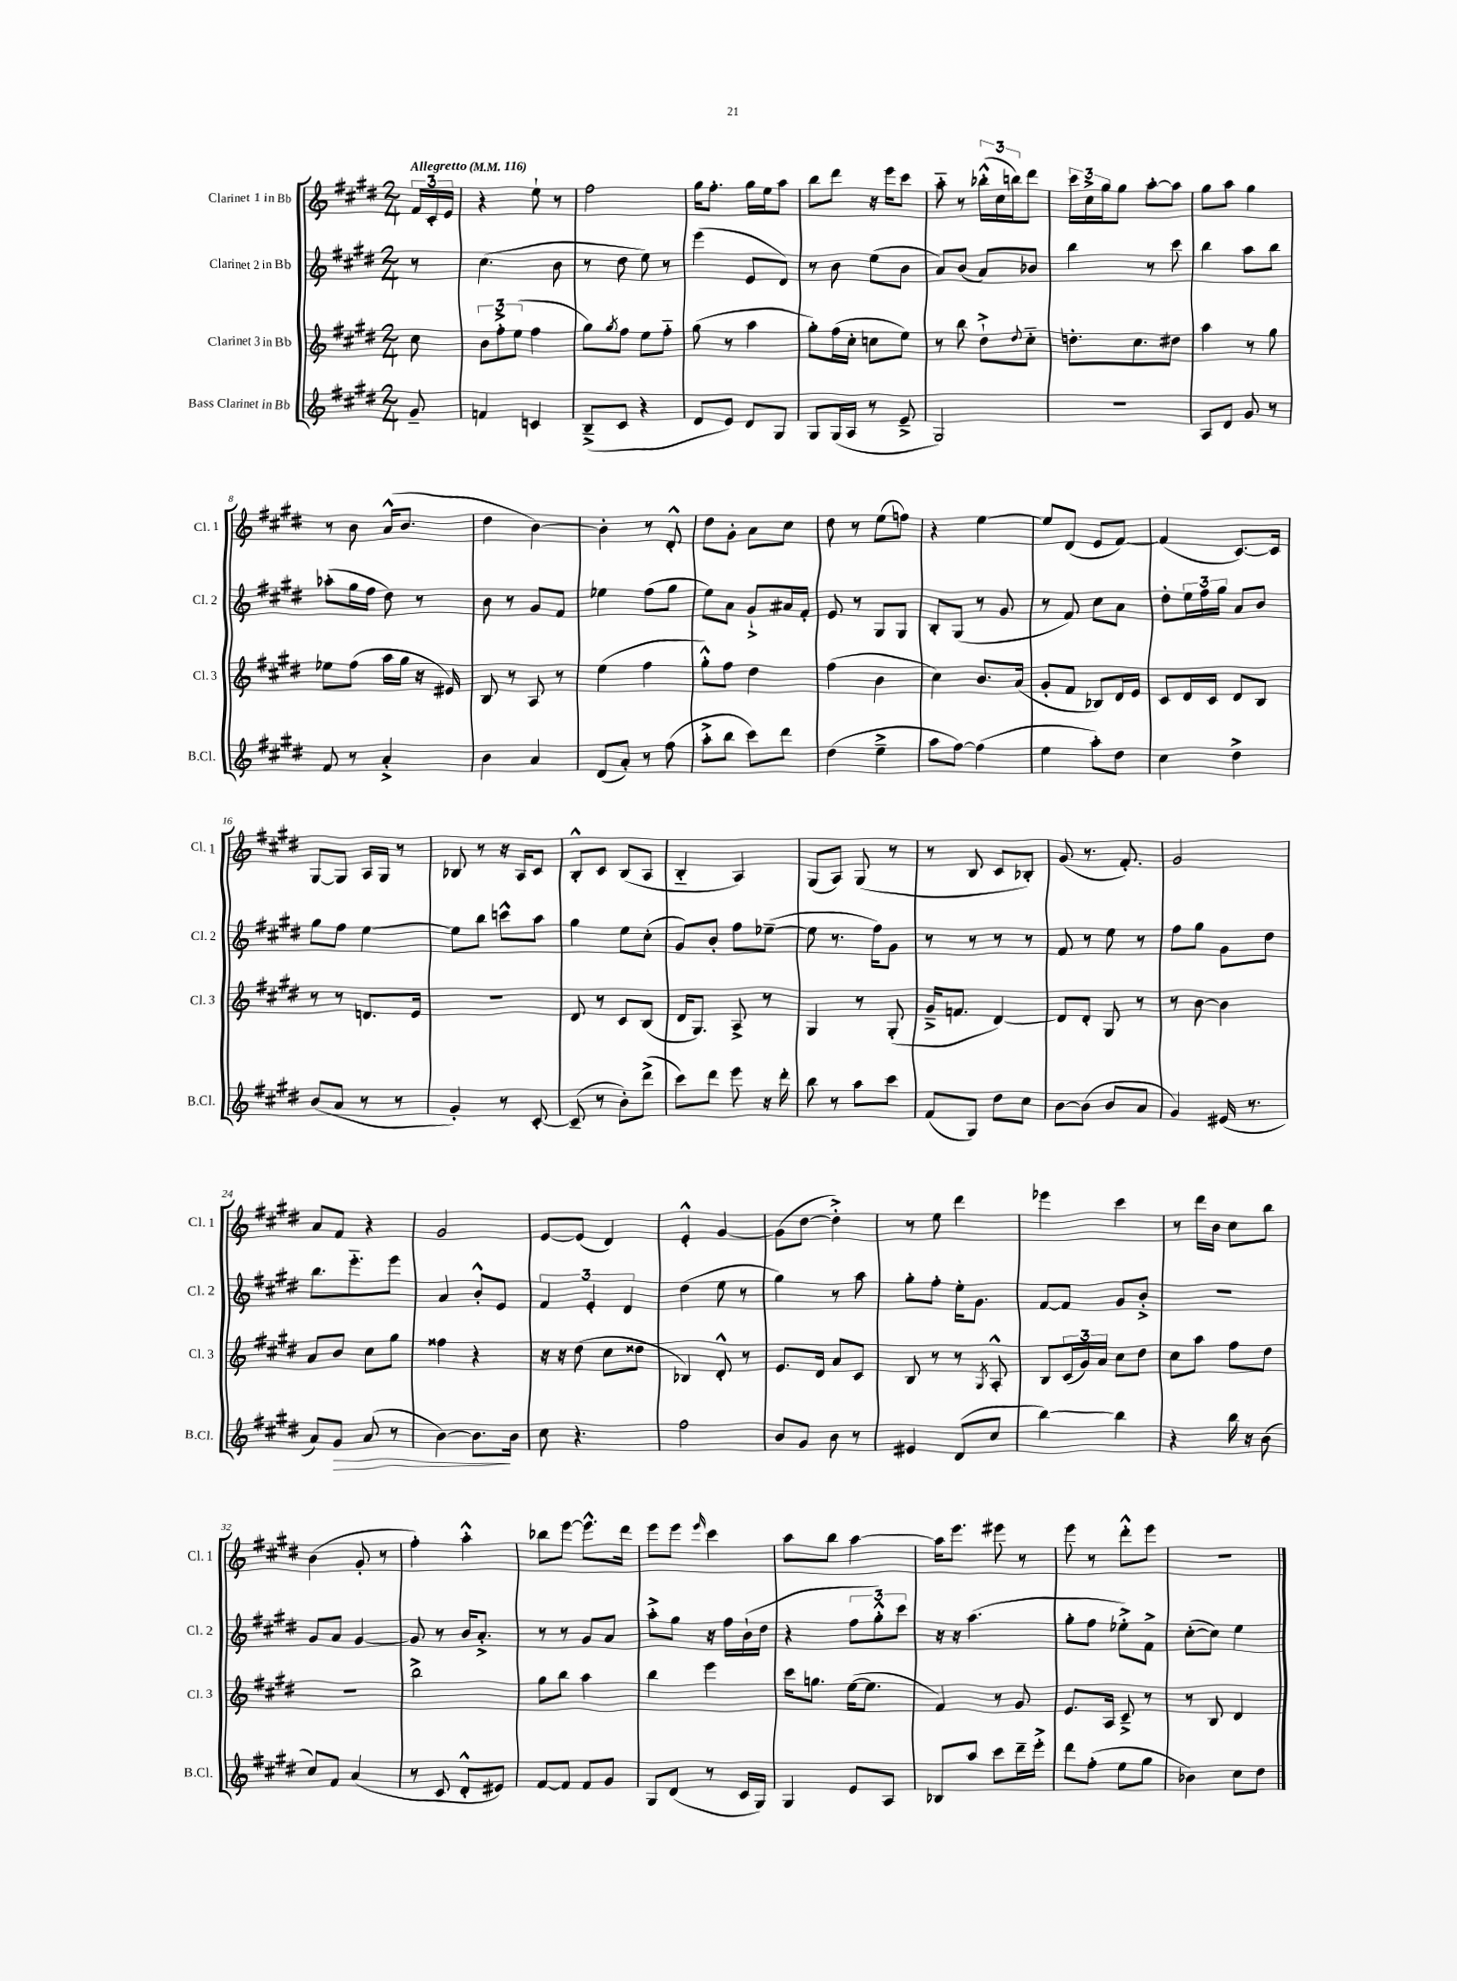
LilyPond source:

<<
\new StaffGroup <<
\new Staff = "s0" \with { instrumentName = "Clarinet 1 in Bb" shortInstrumentName = "Cl. 1" } {
    \clef treble \key e \major \numericTimeSignature \time 2/4 \partial 8 \tempo "Allegretto" 4 = 116
    \tuplet 3/2 { fis'16 cis'16-. e'16 } |
    r4 e''8-! r8 |
    fis''2 |
    gis''16 fis''8.-. gis''16 e''16 a''8 |
    b''8 dis'''8 r16 e'''16 cis'''8 |
    a''8-_ r8 \tuplet 3/2 { bes''16-.-^( cis''16 b''16) } dis'''8 |
    \tuplet 3/2 { cis'''16 cis''16-> gis''16 } gis''8 a''8~-. a''8 |
    gis''8 a''8 gis''4 |
    r8 b'8 a'16-^( b'8. |
    dis''4 b'4~) |
    b'4-. r8 dis'8-.-^ |
    dis''8 gis'8-. a'8 cis''8 |
    dis''8 r8 e''8( f''8) |
    r4 e''4~ |
    e''8 dis'8( e'8 fis'8~) |
    fis'4( cis'8.~) cis'16 |
    gis8~ gis8 a16 gis16 r8 |
    bes8 r8 r16 a16 cis'8 |
    b8-.-^ cis'8 b8( a8 |
    b4-_ a4) |
    gis8( a8) gis8( r8 |
    r8 b8 cis'8 bes8-.) |
    gis'8( r8. fis'8.-.) |
    gis'2 |
    a'8 fis'8 r4 |
    gis'2 |
    e'8~ e'8( dis'4) |
    e'4-.-^ gis'4~ |
    gis'8( dis''8~ dis''4-.->) |
    r8 e''8 dis'''4 |
    ees'''4 cis'''4 |
    r8 dis'''16 b'16 cis''8 b''8 |
    b'4( gis'8-. r8 |
    fis''4-.) a''4-.-^ |
    bes''8 e'''8~ e'''8.-^ dis'''16 |
    e'''8 e'''8 \grace { e'''16 } cis'''4 |
    a''8 b''8 a''4~ |
    a''16 e'''8. eis'''8 r8 |
    e'''8 r8 dis'''8-.-^ e'''8 |
    R2 \bar "|." |
}
\new Staff = "s1" \with { instrumentName = "Clarinet 2 in Bb" shortInstrumentName = "Cl. 2" } {
    \clef treble \key e \major \numericTimeSignature \time 2/4 \partial 8
    r8 |
    cis''4.( b'8 |
    r8 dis''8 e''8) r8 |
    e'''4( e'8 dis'8) |
    r8 b'8 e''8( b'8 |
    a'8) b'8( a'8) bes'8 |
    b''4 r8 cis'''8 |
    b''4 a''8 b''8 |
    aes''8-.( gis''16 fis''16 dis''8) r8 |
    b'8 r8 gis'8 fis'8 |
    ees''4 fis''8( gis''8 |
    e''8) a'8 gis'8-!-> ais'16 fis'16-. |
    e'8 r8 gis8 gis8 |
    b8-. gis8( r8 gis'8 |
    r8 fis'8) cis''8 a'8 |
    dis''8-. \tuplet 3/2 { e''16 fis''16 gis''16 } a'8 b'8 |
    gis''8 fis''8 e''4~ |
    e''8 b''8 c'''8-^ a''8 |
    gis''4 e''8 cis''8-.( |
    gis'8) b'8-. fis''8 ees''8~--( |
    ees''8 r8. fis''16) gis'8 |
    r8 r8 r8 r8 |
    fis'8 r8 e''8 r8 |
    fis''8 gis''8 gis'8 dis''8 |
    b''8. e'''8.-_ e'''8 |
    a'4 b'8-.-^ e'8 |
    \tuplet 3/2 { fis'4 e'4-. dis'4 } |
    dis''4( e''8 r8 |
    gis''4) r8 a''8 |
    gis''8-. fis''8-. e''16-. gis'8. |
    fis'8~ fis'8 gis'8 b'8-.-> |
    R2 |
    gis'8 a'8 gis'4~ |
    gis'8 r8 b'16 a'8.-.-> |
    r8 r8 gis'8 a'8 |
    a''8-.-> gis''8 r16 fis''16 b'16-!( dis''16 |
    r4 \tuplet 3/2 { fis''8 gis''8-.-^) cis'''8 } |
    r16 r16 a''4.( |
    gis''8-. fis''8 ees''8-.->) fis'8-> |
    cis''8~-.( cis''8) e''4 \bar "|." |
}
\new Staff = "s2" \with { instrumentName = "Clarinet 3 in Bb" shortInstrumentName = "Cl. 3" } {
    \clef treble \key e \major \numericTimeSignature \time 2/4 \partial 8
    cis''8 |
    \tuplet 3/2 { b'8 fis''8-.-> e''8( } fis''4 |
    gis''8) \acciaccatura { gis''8 } fis''8 e''8 fis''8-_ |
    gis''8( r8 a''4 |
    gis''8-.) fis''16( cis''16-. c''8 e''8) |
    r8 b''8 dis''8-!-> \appoggiatura { dis''8 } cis''8-_ |
    d''8.-. cis''8. dis''8 |
    a''4 r8 gis''8 |
    ees''8 fis''8( a''16 gis''16 r16 eis'16) |
    b8 r8 a8 r8 |
    e''4( fis''4 |
    gis''8-.-^) fis''8 dis''4 |
    fis''4( b'4 |
    cis''4) b'8. a'16( |
    gis'8-. fis'8 bes8) dis'16 e'16 |
    cis'8 dis'16 cis'16 dis'8 b8 |
    r8 r8 d'8. e'16 |
    R2 |
    dis'8 r8 cis'8 b8( |
    dis'16 gis8.) a8-> r8 |
    gis4 r8 gis8-.( |
    gis'16---> f'8. dis'4~) |
    dis'8 dis'8-. gis8 r8 |
    r8 b'8~ b'4 |
    a'8 b'8 cis''8 gis''8 |
    fisis''4 r4 |
    r16 r16 dis''8( cis''8 disis''8 |
    bes4) dis'8-.-^ r8 |
    e'8. dis'16 a'8 cis'8 |
    b8 r8 r8 \acciaccatura { gis8 } a8-.-^ |
    b8 \tuplet 3/2 { cis'16( gis'16) a'16 } cis''8 dis''8 |
    cis''8 a''8 fis''8 dis''8 |
    R2 |
    b''2-> |
    gis''8 b''8 a''4 |
    b''4 e'''4 |
    cis'''16 g''8. e''16~( e''8. |
    fis'4) r8 gis'8 |
    e'8. a16 cis'8---> r8 |
    r8 b8 dis'4 \bar "|." |
}
\new Staff = "s3" \with { instrumentName = "Bass Clarinet in Bb" shortInstrumentName = "B.Cl." } {
    \clef treble \key e \major \numericTimeSignature \time 2/4 \partial 8
    gis'8-- |
    f'4 c'4 |
    b8--->( cis'8 r4 |
    dis'8 e'8) dis'8 gis8 |
    gis8 gis16( a16 r8 e'8---> |
    gis2) |
    R2 |
    a8 dis'8 gis'8 r8 |
    fis'8 r8 a'4-.-> |
    b'4 a'4 |
    dis'8( a'8-.) r8 fis''8( |
    a''8-.-> b''8 cis'''8) dis'''8 |
    dis''4( e''4---> |
    a''8 fis''8~) fis''4( |
    e''4 a''8-.) dis''8 |
    cis''4 dis''4-> |
    b'8( a'8 r8 r8 |
    gis'4-.) r8 cis'8~-. |
    cis'8--( r8 b'8-.) dis'''8->( |
    cis'''8) dis'''8 e'''8 r16 dis'''16-. |
    b''8 r8 a''8 cis'''8 |
    fis'8( gis8) dis''8 cis''8 |
    b'8~ b'8( b'8 a'8 |
    gis'4) eis'16( r8. |
    a'8) gis'8\> a'8( r8 |
    b'4~) b'8.\! b'16 |
    cis''8 r4. |
    fis''2 |
    b'8 gis'8 b'8 r8 |
    eis'4 dis'8( cis''8 |
    b''4~) b''4 |
    r4 b''16 r16 b'8( |
    cis''8) fis'8 a'4( |
    r8 cis'8 dis'8-.-^ eis'8) |
    fis'8~ fis'8 fis'8 gis'8 |
    gis8 dis'8( r8 cis'16 gis16) |
    gis4 e'8 a8 |
    bes8 a''8 cis'''8 dis'''16-- e'''16-.-> |
    dis'''8 fis''8-.( e''8 gis''8 |
    bes'4) cis''8 dis''8 \bar "|." |
}
>>
>>
